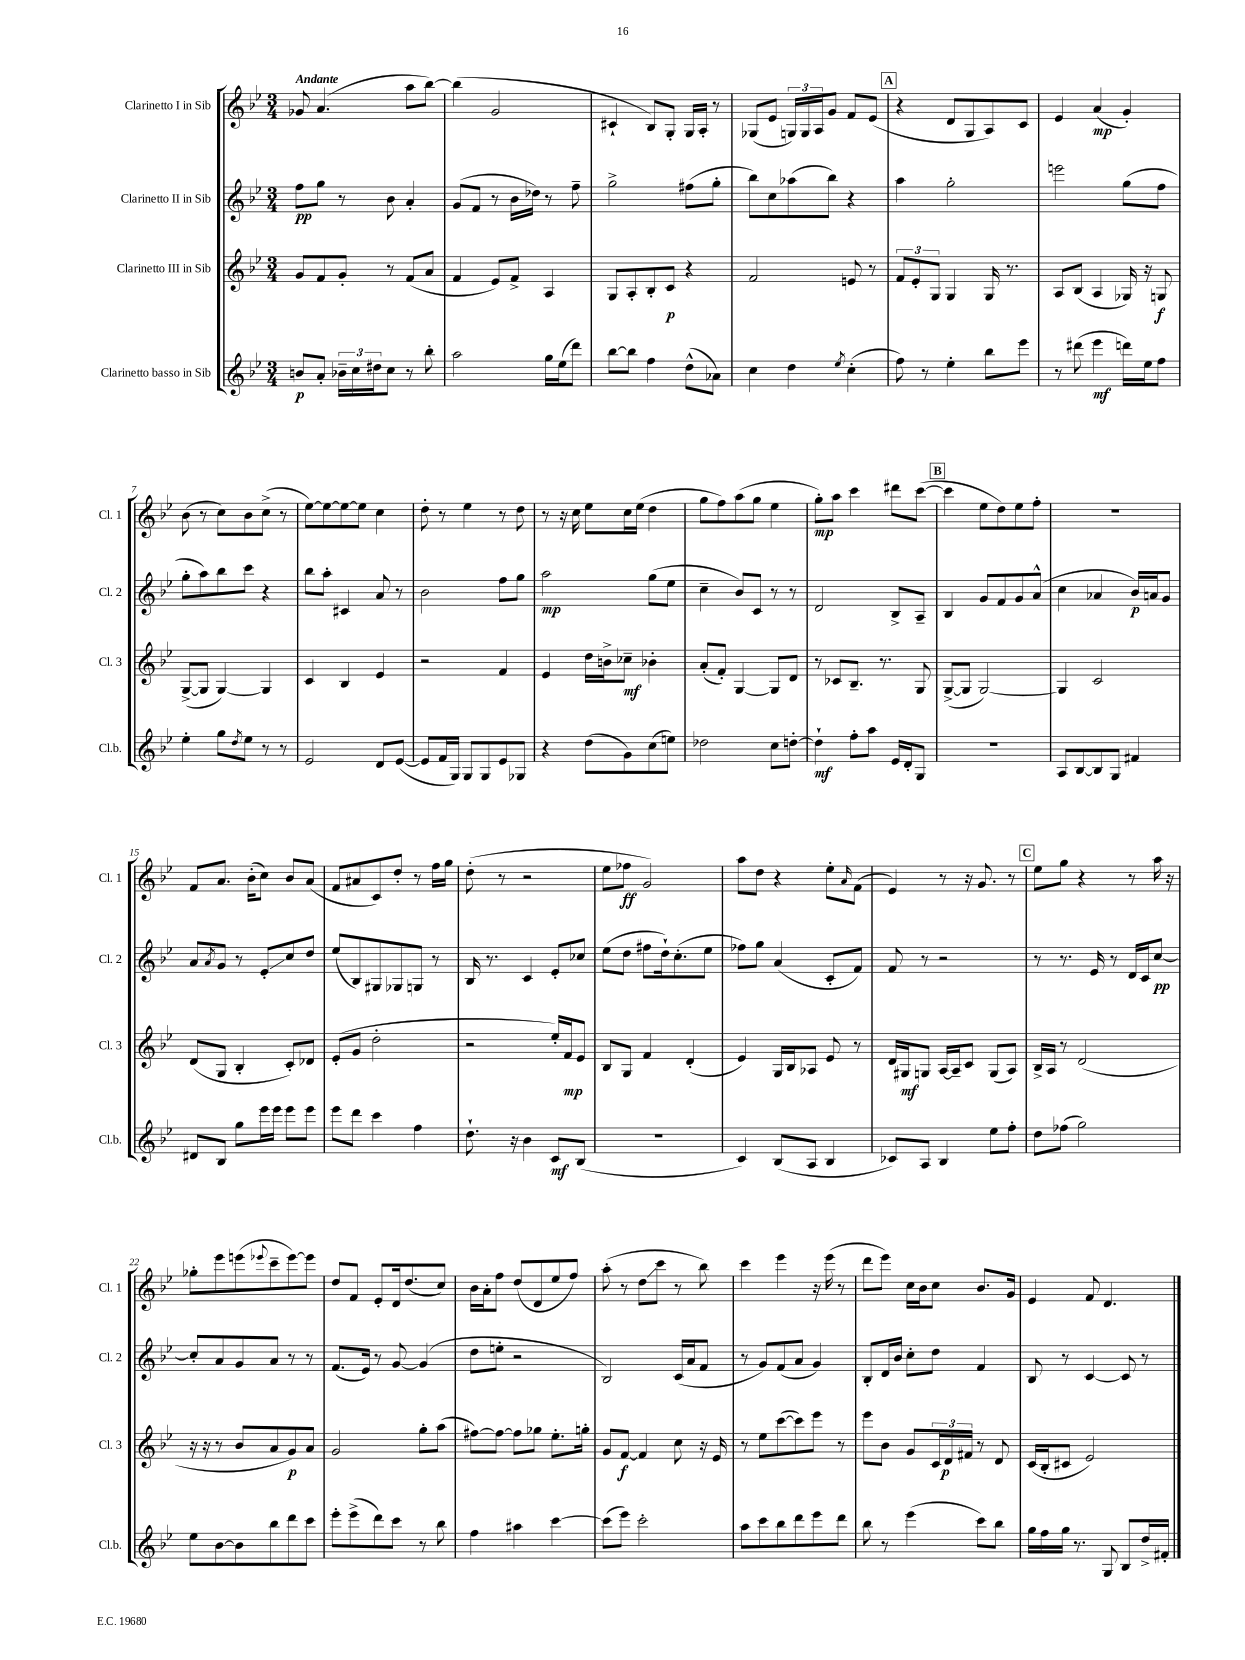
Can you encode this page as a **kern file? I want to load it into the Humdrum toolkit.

**kern	**kern	**kern	**kern
*staff4	*staff3	*staff2	*staff1
*clefG2	*clefG2	*clefG2	*clefG2
*k[b-e-]	*k[b-e-]	*k[b-e-]	*k[b-e-]
*M3/4	*M3/4	*M3/4	*M3/4
8b	8g	8ff	8g-
8a'	8f	8gg	(4.a
24b-~	8g'	8r	.
24cc	.	.	.
24dd#	.	.	.
8cc	8r	8b-	.
8r	(8f	4a'	8aa
8bb-'	8a	.	[8bb-)
=	=	=	=
2aa	4f	(8g	(4bb-]
.	.	8f	.
.	8e-)	8r	2g
.	8f^	16b-	.
.	.	16dd-)	.
16gg	4A	8r	.
(16ee-	.	.	.
8ddd)	.	8ff~	.
=	=	=	=
[8bb-	8G	2gg^	4c#`
8bb-]	8A'	.	.
4ff	8B-'	.	8B-)
.	8c	.	8G'
(8dd^^	4r	(8ff#	16G
.	.	.	16A'
8a-)	.	8gg'	8r
=	=	=	=
4cc	2f	8bb-)	(8G-
.	.	8cc	8e-
4dd	.	(8aa-	24G)
.	.	.	24G
.	.	.	24A
.	.	8bb-)	8g
8qee-	.	.	.
(4cc'	8e	4r	8f
.	8r	.	(8e-
=	=	=	=
8ff)	12f	4aa	4r
.	12e-'	.	.
8r	.	.	.
.	12G	.	.
4ee-'	4G	2gg'	8d
.	.	.	8G
8bb-	16G	.	8A)
.	8.r	.	.
8eee-	.	.	8c
=	=	=	=
8r	8A	2eee	4e-
(8ddd#	(8B-	.	.
4eee-	4A	.	(4a
16ddd)	16G-)	(8gg	4g')
16ee-	16r	.	.
8ff	8G	8ff	.
=	=	=	=
4ee-'	([8G^	8gg'	(8b-
.	8G]	8aa)	8r
8gg	[4G)	8bb-	8cc)
8qdd	.	.	.
8ee-	.	8ccc	8b-
8r	4G]	4r	(8cc^
8r	.	.	8r
=	=	=	=
2e-	4c	8bb-	[8ee-)
.	.	8aa'	8ee-_
.	4B-	4c#	8ee-_
.	.	.	8ee-]
8d	4e-	8a	4cc
([8e-	.	8r	.
=	=	=	=
8e-]	2r	2b-	8dd'
16f	.	.	8r
16G)	.	.	.
8G	.	.	4ee-
8G	.	.	.
8e-	4f	8ff	8r
8G-	.	8gg	8dd
=	=	=	=
4r	4e-	2aa	8r
.	.	.	16r
.	.	.	16cc
(8dd	16dd	.	8ee-
.	16b^	.	.
8g)	8cc-~	.	16cc
.	.	.	(16ee-
(8cc	4b-'	(8gg	4dd
8ee)	.	8ee-	.
=	=	=	=
2dd-	(8a'	4cc~	8gg
.	8f')	.	8ff)
.	[4G	8b-)	(8aa
.	.	8c	8gg
8cc	8G]	8r	4ee-
[8dd'	8d	8r	.
=	=	=	=
4dd`]	8r	2d	8gg')
.	8c-	.	8aa
8ff'	8.B-~	.	4ccc
8aa	.	.	.
.	8.r	.	.
16e-	.	8B-^	8ddd#
16d'	.	.	.
8G	8G	8A~	([8ccc
=	=	=	=
2.r	([8G^	4B-	4ccc]
.	8G]	.	.
.	[2G)	8g	8ee-
.	.	8f	8dd)
.	.	8g	8ee-
.	.	(8a^^	8ff'
=	=	=	=
8A	4G]	4cc	2.r
[8B-	.	.	.
8B-]	2c	4a-	.
8G	.	.	.
4f#	.	16b-)	.
.	.	16a	.
.	.	8g	.
=	=	=	=
8d#	(8d	8a	8f
.	.	8qa	.
8B-	8G	8g	8.a
8gg	4B-'	8r	.
.	.	.	(16b-'
16eee-	.	8e-'	8cc)
16eee-	.	.	.
8eee-	8c')	8cc	8b-
8eee-	8d-	8dd	(8a
=	=	=	=
8eee-	(8e-'	(8ee-	8f
8ddd	8g	8B-)	8a#
4ccc	2dd'	8G#	8c)
.	.	8G-	8dd'
4ff	.	8G	8r
.	.	8r	16ff
.	.	.	16gg
=	=	=	=
8.dd`	2r	16B-	(8dd'
.	.	8.r	.
.	.	.	8r
16r	.	.	.
4b-	.	4c	2r
8c	16ee-')	8e-'	.
.	16f	.	.
(8B-	8e-	8cc-	.
=	=	=	=
2.r	8B-	(8ee-	8ee-
.	8G	8dd	8ff-
.	4f	8ff#	2g)
.	.	16dd`)	.
.	.	(8.cc'	.
.	(4d'	.	.
.	.	8ee-	.
=	=	=	=
4c)	4e-)	8ff-)	8aa
.	.	8gg	8dd
(8B-	16G	(4a	4r
.	16B-	.	.
8A	8A-	.	.
4B-	8e-	8c'	8ee-'
.	.	.	16qqa
.	8r	8f)	(8f
=	=	=	=
8c-)	16d	8f	4e-)
.	16G#	.	.
8A	8G	8r	.
4B-	[16A	2r	8r
.	16A~]	.	.
.	8c	.	16r
.	.	.	8.g
8ee-	(8G	.	.
8ff'	8A)	.	8r
=	=	=	=
8dd	16B-^	8r	8ee-
.	16A	.	.
(8ff-	8r	8.r	8gg
2gg)	(2d	.	4r
.	.	16e-	.
.	.	8r	.
.	.	16d	8r
.	.	16c	.
.	.	[8cc	16aa
.	.	.	16r
=	=	=	=
8ee-	16r	8cc']	8gg-'
.	16r	.	.
[8b-	8r	8a	8eee-
8b-]	8b-	8g	(8eee
.	.	.	8qqeee-
8bb-	8a	8a	8ccc~
8ddd	8g)	8r	[8eee-)
8ccc	8a	8r	8eee-]
=	=	=	=
8eee-'	2g	(8.f	8dd
(8eee-^	.	.	8f
.	.	16e-)	.
8ddd)	.	8r	8e-'
8ccc	.	[8g	16d
.	.	.	(8.dd
8r	8gg'	(4g]	.
8bb-	(8aa	.	8cc)
=	=	=	=
4ff	[8ff#)	8dd	16b-
.	.	.	16a'
.	8ff#_	8ee'	8ff
4aa#	8ff#]	2r	(8dd
.	8gg-	.	8d
[4ccc	8.ee-'	.	8ee-
.	.	.	8ff)
.	16gg'	.	.
=	=	=	=
(8ccc]	8g	2B-)	(8aa'
8eee-)	[8f	.	8r
2ccc'	4f]	.	8dd
.	.	.	8ccc
.	8cc	(16c	8r
.	.	16a	.
.	16r	8f	8bb-)
.	16e-	.	.
=	=	=	=
8aa	8r	8r	4ccc
8ccc	8ee-	8g)	.
8bb-	([8ccc	(8f	4eee-
8ddd	8ccc])	8a	.
8eee-	8eee-	4g)	16r
.	.	.	(16eee-
8ddd	8r	.	8r
=	=	=	=
8bb-	8eee-	8B-'	8ddd
8r	8b-	16d	8eee-)
.	.	16b-	.
(4eee-	8g	8cc'	16cc
.	.	.	16b-
.	24c	8dd	8cc
.	24d	.	.
.	24f#	.	.
8ccc)	8r	4f	8.b-
8bb-	8d	.	.
.	.	.	16g
=	=	=	=
16gg	(16c	8B-	4e-
16ff	16B-'	.	.
16gg	8c#	8r	.
8.r	.	.	.
.	2e-)	[4c	8f
8G	.	.	4.d
8B-	.	8c]	.
16dd^	.	8r	.
16f#'	.	.	.
==	==	==	==
*-	*-	*-	*-
